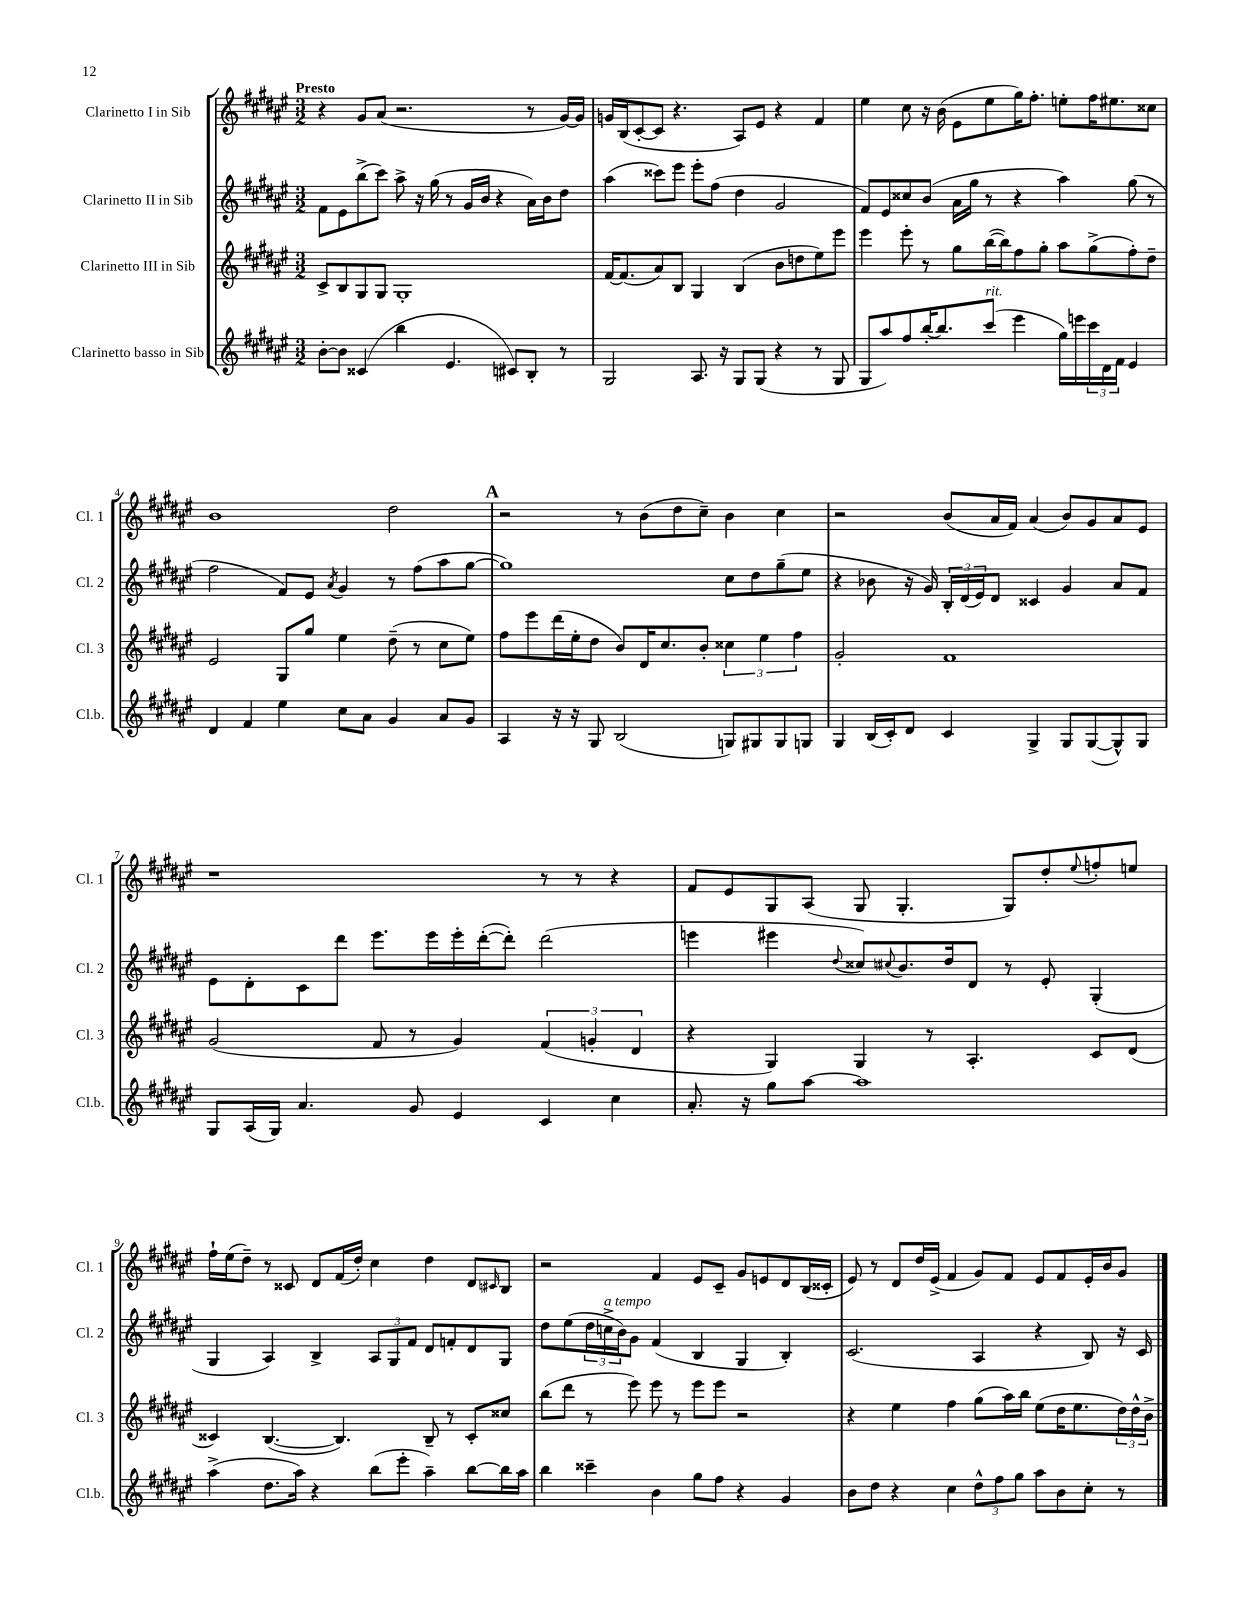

**kern	**kern	**kern	**kern
*part4	*part3	*part2	*part1
*staff4	*staff3	*staff2	*staff1
*I"Clarinetto basso in Sib	*I"Clarinetto III in Sib	*I"Clarinetto II in Sib	*I"Clarinetto I in Sib
*I'Cl.b.	*I'Cl. 3	*I'Cl. 2	*I'Cl. 1
*clefG2	*clefG2	*clefG2	*clefG2
*k[f#c#g#d#a#e#]	*k[f#c#g#d#a#e#]	*k[f#c#g#d#a#e#]	*k[f#c#g#d#a#e#]
*M3/2	*M3/2	*M3/2	*M3/2
=1	=1	=1	=1
!	!	!	!LO:TX:a:B:t=Presto
[8b'\L	8c#^/L	8f#\L	4r
8b\J]	8B/	8e#\	.
(4c##X/	8G#/	(8bb^\	8g#/L
.	8G#/J	8ccc#\J)	(8a#/J
4bb\	1G#'	8aa#^\	2.r
.	.	16r	.
.	.	(16gg#\	.
4.e#/	.	8r	.
.	.	16g#/LL	.
.	.	16b/JJ	.
.	.	4r	.
8c#X/L)	.	.	.
8B'/J	.	16a#\LL)	8r
.	.	16b\J	.
8r	.	8dd#\J	[16g#/LL)
.	.	.	16g#/JJ]
=2	=2	=2	=2
2G#/	[16f#/KL	(4aa#\	16gn/LL
.	(8.f#/]	.	(16B/J
.	.	.	[8c#'/
.	8a#/)	8ccc##X\L)	8c#/J]
.	8B/J	8eee#\J	4.r
8.A#/	4G#/	8eee#'\L	.
.	.	(8ff#\J	.
16r	.	.	.
8G#/L	(4B/	4dd#\	8A#/L)
(8G#/J	.	.	8e#/J
4r	8b\L	2g#/	4r
.	8ddn\	.	.
8r	8ee#\)	.	4f#/
8G#/	8eee#\J	.	.
=3	=3	=3	=3
8G#/L	4eee#\	8f#/L)	4ee#\
8aa#/)	.	8e#/	.
8ff#/	8eee#'\	8cc##X/	8cc#\
[16bb'/K	8r	(8b/J	16r
8.bb/]	.	.	(16b\
.	8gg#\L	16a#\LL	8e#\L
.	.	16gg#\JJ	.
!LO:TX:a:i:t=rit.	!	!	!
(8ccc#/J	([16bb\L	8r	8ee#\
.	16bb\J])	.	.
4eee#\	8ff#\	4r	16gg#\K)
.	.	.	8.ff#'\J
.	8gg#'\J	.	.
16gg#\LL)	8aa#\L	4aa#\)	8een'\L
16eeen\	.	.	.
24ccc#\	(8gg#^\	.	16ff#\K
24d#\	.	.	.
.	.	.	8.ee#X\
24f#\JJ	.	.	.
4e#/	8ff#'\)	(8gg#\	.
.	8dd#~\J	8r	8cc##X\J
!!LO:LB:g=z
=4	=4	=4	=4
4d#/	2e#/	2ff#\	1b
4f#/	.	.	.
4ee#\	8G#/L	8f#/L)	.
.	8gg#/J	8e#/J	.
.	.	8qa#/	.
8cc#\L	4ee#\	4g#/	.
8a#\J	.	.	.
4g#/	(8dd#~\	8r	2dd#\
.	8r	(8ff#\L	.
8a#/L	8cc#\L	8aa#\	.
8g#/J	8ee#\J)	[8gg#\J	.
!!LO:REH:place=s1:t=A
=5	=5	=5	=5
4A#/	8ff#\L	1gg#])	2r
.	8eee#\	.	.
16r	(16ddd#\L	.	.
16r	16ee#'\J	.	.
8G#/	8dd#\J	.	.
(2B/	8b/L)	.	8r
.	16d#/K	.	(8b\L
.	8.cc#/	.	.
.	.	.	8dd#\
.	8b'/J	.	8cc#~\J)
8Gn/L)	6cc##X\	8cc#\L	4b\
8G#X/	.	8dd#\	.
.	6ee#\	.	.
8G#/	.	(8gg#~\	4cc#\
.	6ff#\	.	.
8Gn/J	.	8ee#\J	.
=6	=6	=6	=6
4G#/	2g#'/	4r	2r
(16B/LL	.	8b-X\	.
16c#'/J)	.	.	.
8d#/J	.	16r	.
.	.	16g#/)	.
4c#/	1f#	24B'/LL	(8b/L
.	.	(24d#/	.
.	.	24e#/J)	.
.	.	8d#/J	16a#/L
.	.	.	16f#/JJ)
4G#^/	.	4c##X/	(4a#/
8G#/L	.	4g#/	8b/L)
([8G#/	.	.	8g#/
8G#^^/])	.	8a#/L	8a#/
8G#/J	.	8f#/J	8e#/J
!!LO:LB:g=z
=7	=7	=7	=7
8G#/L	(2g#/	8e#\L	1r
(16A#/L	.	8d#'\	.
16G#/JJ)	.	.	.
4.a#/	.	8c#\	.
.	.	8ddd#\J	.
.	8f#/	8.eee#\L	.
8g#/	8r	.	.
.	.	16eee#\L	.
4e#/	4g#/)	16eee#'\	.
.	.	([16ddd#'\J	.
.	.	8ddd#'\J])	.
4c#/	(6f#/	(2ddd#\	8r
.	.	.	8r
.	6gn'/	.	.
4cc#\	.	.	4r
.	6d#/	.	.
=8	=8	=8	=8
8.a#'/	4r	4eeen\	8f#/L
.	.	.	8e#/
16r	.	.	.
8gg#\L	4G#/)	4eee#X\	8G#/
[8aa#\J	.	.	(8A#/J
.	.	8qqdd#/	.
1aa#]	4G#/	8cc##X/L)	8G#/
.	.	8qqcc#X/	.
.	.	8.b/	4.G#'/
.	8r	.	.
.	.	16dd#/k	.
.	4.A#'/	8d#/J	.
.	.	8r	8G#/L)
.	.	8e#'/	8dd#'/
.	.	.	8qqee#/
.	8c#/L	(4G#'/	8ffn'/
.	(8d#/J	.	8een/J
!!LO:LB:g=z
=9	=9	=9	=9
(4aa#^\	4c##X/)	4G#/	16ff#`\LL
.	.	.	(16ee#\J
.	.	.	8dd#~\J)
8.dd#\L	([4.B/	4A#/)	8r
.	.	.	8c##X/
16aa#\Jk)	.	.	.
4r	.	4B^/	8d#/L
.	4.B/])	.	(16f#/L
.	.	.	16dd#'/JJ)
(8bb\L	.	12A#/L	4cc#\
.	.	12G#/	.
8eee#'\J	.	.	.
.	.	12f#/J	.
4aa#~\)	8B~/	8d#/L	4dd#\
.	8r	8fn'/	.
[8bb\L	8c##'/L	8d#/	8d#/L
.	.	.	16qqc#X/
16bb\L]	8cc##X/J	8G#/J	8B/J
16aa#\JJ	.	.	.
=10	=10	=10	=10
4bb\	(8bb\L	8dd#\L	2r
.	8ddd#\J	(8ee#\	.
4ccc##X~\	8r	24dd#\L	.
!	!	!LO:TX:a:i:t=a tempo	!
.	.	24ccn^\	.
.	.	24b\J)	.
.	8eee#\)	8g#\J	.
4b\	8eee#\	(4f#/	4f#/
.	8r	.	.
8gg#\L	8eee#\L	4B/	8e#/L
8ff#\J	8eee#\J	.	8c#~/J
4r	2r	4G#/	8g#/L
.	.	.	8en/
4g#/	.	4B'/)	8d#/
.	.	.	(16B/L
.	.	.	16c##X'/JJ
=11	=11	=11	=11
8b\L	4r	(2.c#/	8e#/)
8dd#\J	.	.	8r
4r	4ee#\	.	8d#/L
.	.	.	16dd#/L
.	.	.	(16e#^/JJ
4cc#\	4ff#\	.	4f#/
12dd#^^\L	(8gg#\L	4A#/	8g#/L)
12ff#\	.	.	.
.	16aa#\L)	.	8f#/J
12gg#\J	.	.	.
.	16bb\JJ	.	.
8aa#\L	(8ee#\L	4r	8e#/L
8b\	16dd#\K	.	8f#/
.	8.ee#\	.	.
8cc#'\J	.	8B/)	16e#'/L
.	.	.	16b/J
8r	24dd#\L)	16r	8g#/J
.	24dd#^^\	.	.
.	.	16c#/	.
.	24b^\JJ	.	.
==	==	==	==
*-	*-	*-	*-
